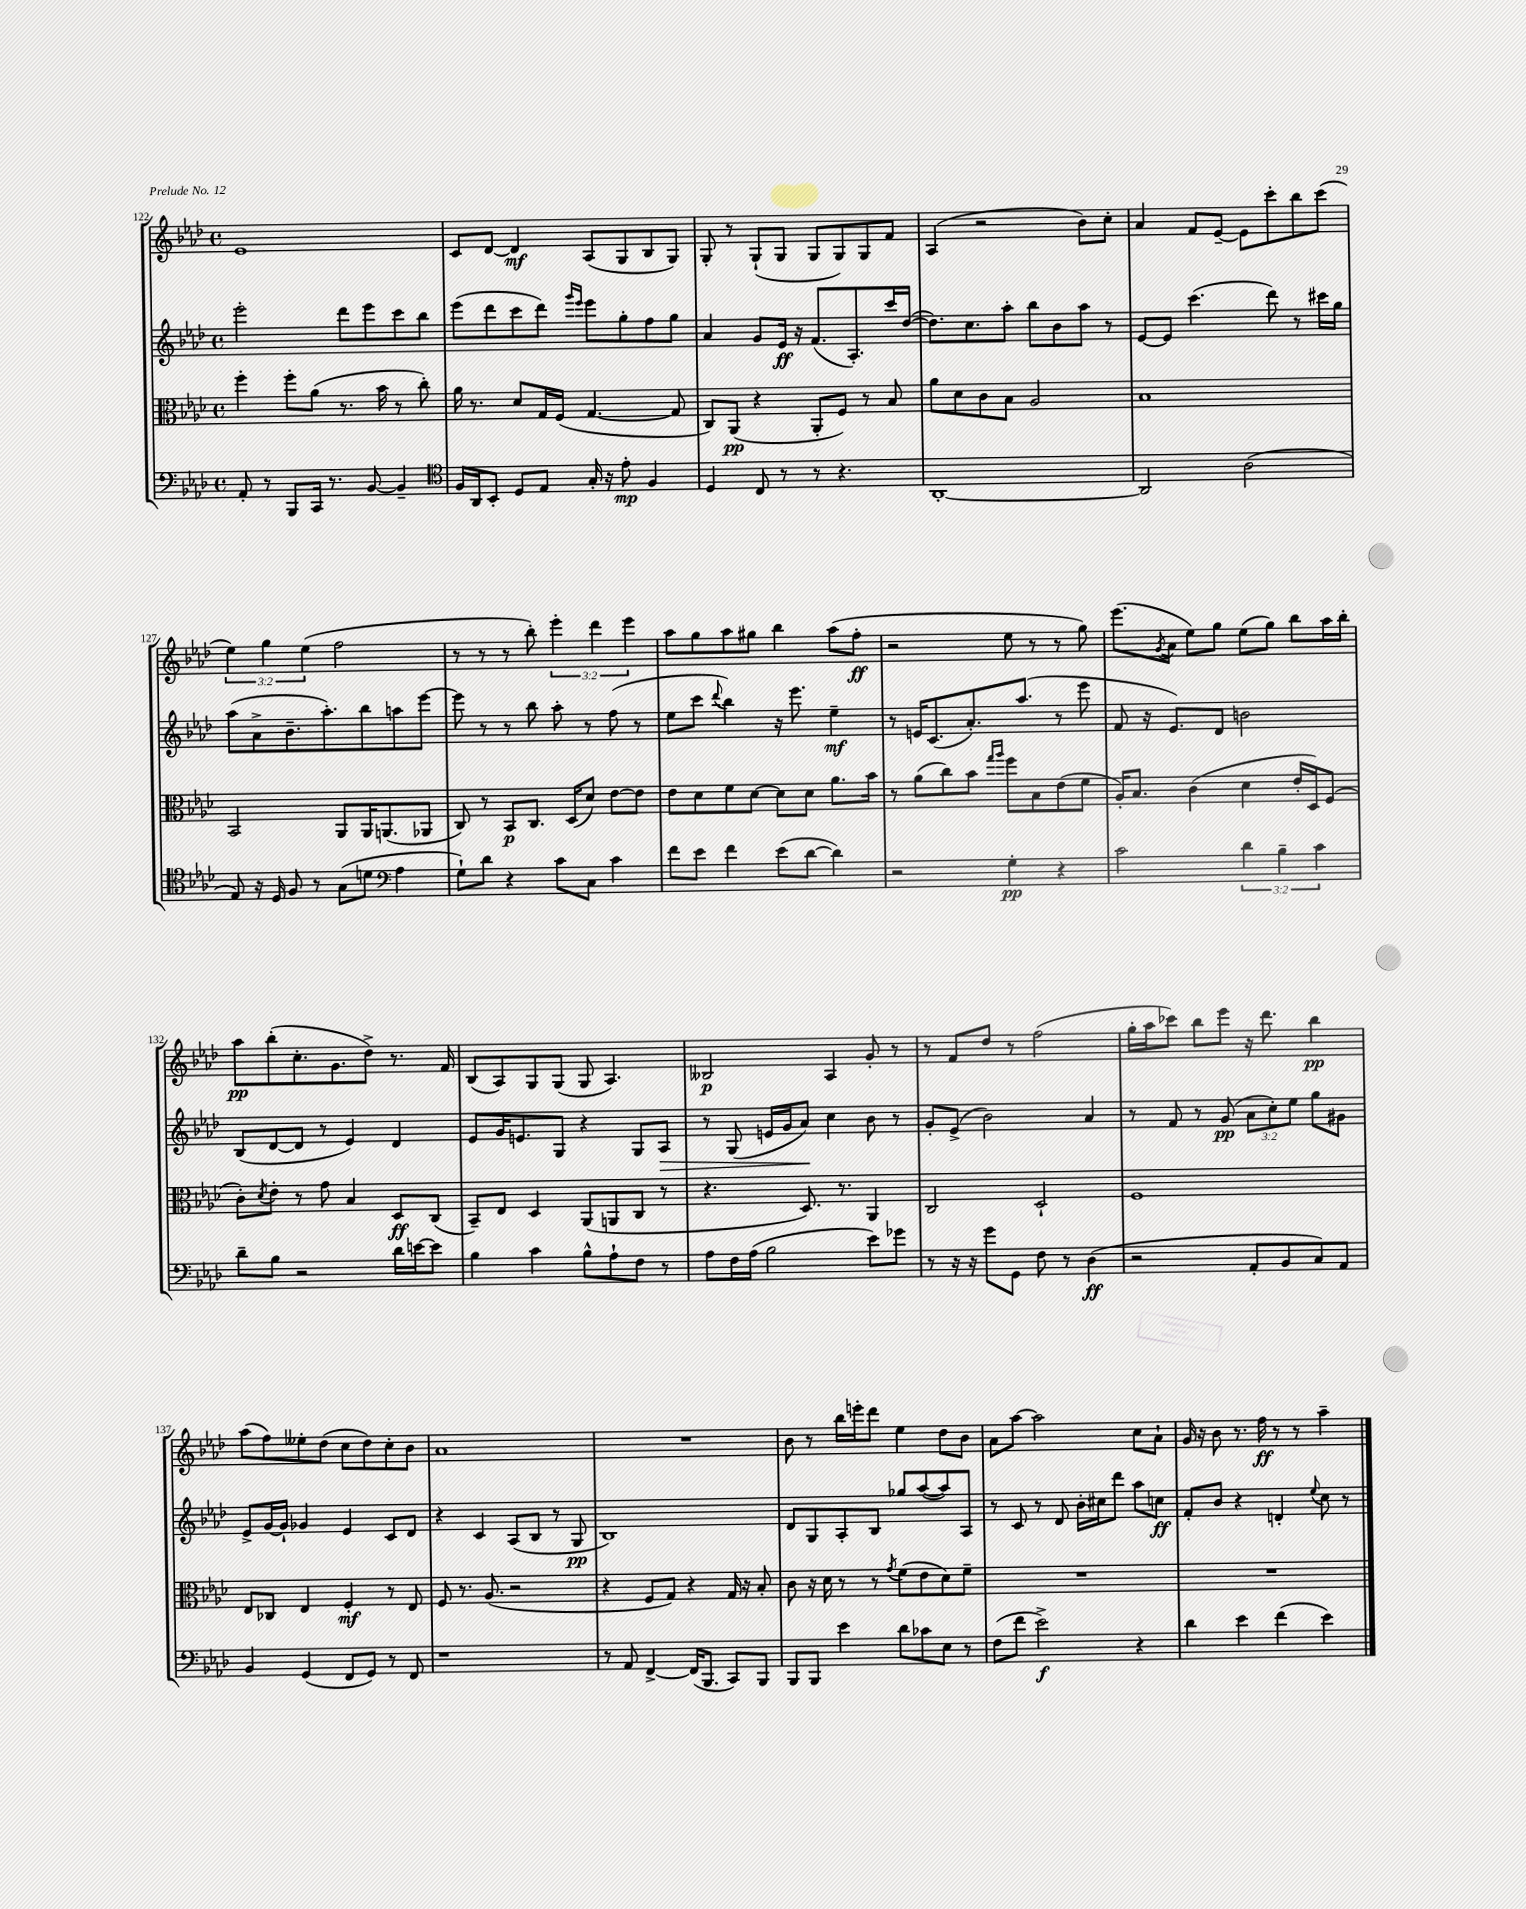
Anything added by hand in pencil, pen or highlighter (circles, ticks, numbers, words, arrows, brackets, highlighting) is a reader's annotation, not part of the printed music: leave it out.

**kern	**dynam	**kern	**dynam	**kern	**dynam	**kern	**dynam
*part4	*part4	*part3	*part3	*part2	*part2	*part1	*part1
*staff4	*staff4	*staff3	*staff3	*staff2	*staff2	*staff1	*staff1
*clefF4	*	*clefC3	*	*clefG2	*	*clefG2	*
*k[b-e-a-d-]	*	*k[b-e-a-d-]	*	*k[b-e-a-d-]	*	*k[b-e-a-d-]	*
*M4/4	*	*M4/4	*	*M4/4	*	*M4/4	*
*met(c)	*	*met(c)	*	*met(c)	*	*met(c)	*
=122	=122	=122	=122	=122	=122	=122	=122
8AA-'/	.	4ff'\	.	2eee-'\	.	1e-	.
8r	.	.	.	.	.	.	.
8BBB-/L	.	8ff'\L	.	.	.	.	.
16CC/Jk	.	(8a-\J	.	.	.	.	.
8.r	.	.	.	.	.	.	.
.	.	8.r	.	8ddd-\L	.	.	.
[8BB-/	.	.	.	8eee-\	.	.	.
.	.	16b-\	.	.	.	.	.
4BB-~/]	.	8r	.	8ccc\	.	.	.
.	.	8cc'\)	.	8bb-\J	.	.	.
=123	=123	=123	=123	=123	=123	=123	=123
*clefC4	*	*	*	*	*	*	*
16F/LL	.	16a-\	.	(8eee-\L	.	8c/L	.
16AA-/J	.	8.r	.	.	.	.	.
8BB-'/J	.	.	.	8ddd-\	.	[8d-/J	.
8D-/L	.	8d-/L	.	8ccc\	.	4d-/]	mf
8E-/J	.	16G/L	.	8ddd-\J)	.	.	.
.	.	(16F/JJ	.	.	.	.	.
.	.	.	.	16qqggg/LL	.	.	.
.	.	.	.	16qqeee-/JJ	.	.	.
16G'/	.	[4.G/	.	8eee-\L	.	(8A-/L	.
16r	.	.	.	.	.	.	.
8e-'\	mp	.	.	8gg'\	.	8G/	.
4F/	.	.	.	8ff\	.	8B-/	.
.	.	8G/]	.	8gg\J	.	8G/J)	.
=124	=124	=124	=124	=124	=124	=124	=124
4D-/	.	8C/L)	.	4a-/	.	8G'/	.
.	.	(8AA-/J	pp	.	.	8r	.
8C/	.	4r	.	8g/L	.	(8G`/L	.
8r	.	.	.	16e-/Jk	ff	8G/J	.
.	.	.	.	16r	.	.	.
8r	.	8AA-'/L	.	(8.f/L	.	8G/L	.
4.r	.	8F/J)	.	.	.	8G/)	.
.	.	.	.	8.A-'/)	.	.	.
.	.	8r	.	.	.	8G/	.
.	.	8B-/	.	16ccc/L	.	8f/J	.
.	.	.	.	([16dd-/JJ	.	.	.
=125	=125	=125	=125	=125	=125	=125	=125
[1AA-'	.	8a-\L	.	8.dd-\L])	.	(4A-/	.
.	.	8d-\	.	.	.	.	.
.	.	.	.	8.cc\	.	.	.
.	.	8c\	.	.	.	2r	.
.	.	8B-\J	.	8aa-'\J	.	.	.
.	.	2A-/	.	8bb-\L	.	.	.
.	.	.	.	8b-\	.	.	.
.	.	.	.	8aa-\J	.	8b-\L)	.
.	.	.	.	8r	.	8cc'\J	.
=126	=126	=126	=126	=126	=126	=126	=126
2AA-/]	.	1B-	.	[8e-/L	.	4a-/	.
.	.	.	.	8e-/J]	.	.	.
.	.	.	.	(4.ccc\	.	8f/L	.
.	.	.	.	.	.	[8e-~/J	.
(2A-\	.	.	.	.	.	8e-\L]	.
.	.	.	.	8ddd-\)	.	8ccc'\	.
.	.	.	.	8r	.	8bb-\	.
.	.	.	.	16ccc#X\LL	.	(8ccc\J	.
.	.	.	.	16gg\JJ	.	.	.
!!LO:LB:g=z
=127	=127	=127	=127	=127	=127	=127	=127
8E-/)	.	2BB-/	.	(8aa-\L	.	6ee-\)	.
16r	.	.	.	8a-^\	.	.	.
.	.	.	.	.	.	6gg\	.
16D-/	.	.	.	.	.	.	.
8F/	.	.	.	8.b-~\	.	.	.
.	.	.	.	.	.	(6ee-\	.
8r	.	.	.	.	.	.	.
.	.	.	.	8.aa-'\)	.	.	.
(8G\L	.	8AA-/L	.	.	.	2ff\	.
8dn\J	.	16AA-/K	.	8bb-\	.	.	.
.	.	(8.AAn/	.	.	.	.	.
*clefF4	*	*	*	*	*	*	*
4A-\	.	.	.	8aan\	.	.	.
.	.	8AA-X/J	.	[8eee-\J	.	.	.
=128	=128	=128	=128	=128	=128	=128	=128
8G`\L)	.	8C/)	.	8eee-\]	.	8r	.
8d-\J	.	8r	.	8r	.	8r	.
4r	.	8BB-/L	p	8r	.	8r	.
.	.	8.C/J	.	8bb-\	.	8bb-'\)	.
8c\L	.	.	.	8aa-'\	.	6eee-'\	.
.	.	(16D-/KL	.	.	.	.	.
8C\J	.	8d-/J)	.	8r	.	.	.
.	.	.	.	.	.	6ddd-\	.
4c\	.	[8e-\L	.	(8ff\	.	.	.
.	.	.	.	.	.	6eee-\	.
.	.	8e-\J]	.	8r	.	.	.
=129	=129	=129	=129	=129	=129	=129	=129
8f\L	.	8e-\L	.	8ee-\L	.	8aa-\L	.
8e-\J	.	8d-\	.	8ccc\J	.	8gg\	.
.	.	.	.	8qqddd-/	.	.	.
4f\	.	8f\	.	4bb-\)	.	8aa-\	.
.	.	[8d-\J	.	.	.	8gg#X\J	.
(8e-\L	.	8d-\L]	.	16r	.	4bb-\	.
.	.	.	.	8.eee-\	.	.	.
[8d-\J	.	8d-\J	.	.	.	.	.
4d-\])	.	8.a-\L	.	4ee-~\	mf	(8aa-\L	.
.	.	.	.	.	.	8ff'\J	ff
.	.	16b-\Jk	.	.	.	.	.
=130	=130	=130	=130	=130	=130	=130	=130
2r	.	8r	.	8r	.	2r	.
.	.	(8a-\L	.	16en/KL	.	.	.
.	.	.	.	(8.c/	.	.	.
.	.	8cc\)	.	.	.	.	.
.	.	8b-\J	.	8.a-'/)	.	.	.
.	.	16qqgg/LL	.	.	.	.	.
.	.	16qqaa-/JJ	.	.	.	.	.
4G'\	pp	8ff\L	.	.	.	8ee-\	.
.	.	.	.	(8.aa-/J	.	.	.
.	.	8B-\	.	.	.	8r	.
4r	.	(8e-\	.	8r	.	8r	.
.	.	8f\J	.	8eee-\	.	8gg\)	.
=131	=131	=131	=131	=131	=131	=131	=131
2c\	.	16A-'/KL)	.	8f/	.	(8.eee-\L	.
.	.	8.B-/J	.	.	.	.	.
.	.	.	.	16r	.	.	.
.	.	.	.	.	.	8qg/	.
.	.	.	.	8.e-/L)	.	16a-\Jk	.
.	.	(4c\	.	.	.	8ee-\L)	.
.	.	.	.	8d-/J	.	8gg\J	.
6d-\	.	4d-\	.	2bn\	.	(8ee-\L	.
.	.	.	.	.	.	8gg\J)	.
6B-~\	.	.	.	.	.	.	.
.	.	16e-'/LL	.	.	.	8bb-\L	.
.	.	16D-/J)	.	.	.	.	.
6c\	.	.	.	.	.	.	.
.	.	(8F/J	.	.	.	16aa-\L	.
.	.	.	.	.	.	16bb-'\JJ	.
!!LO:LB:g=z
=132	=132	=132	=132	=132	=132	=132	=132
8d-~\L	.	8c'\L)	.	(8B-/L	.	8aa-\L	pp
.	.	8qd-/	.	.	.	.	.
8B-\J	.	8e-'\J	.	[8d-/	.	(8bb-'\	.
2r	.	8r	.	8d-/J]	.	8.cc'\	.
.	.	8g\	.	8r	.	.	.
.	.	.	.	.	.	8.g\	.
.	.	4B-/	.	4e-/)	.	.	.
.	.	.	.	.	.	8dd-^\J)	.
16d-\LL	.	8D-/L	ff	4d-/	.	8.r	.
[16en\J	.	.	.	.	.	.	.
8e\J]	.	(8C/J	.	.	.	.	.
.	.	.	.	.	.	16f/	.
=133	=133	=133	=133	=133	=133	=133	=133
4B-\	.	8BB-~/L)	.	8e-/L	.	(8B-/L	.
.	.	8E-/J	.	16g/K	.	8A-/)	.
.	.	.	.	8.en/	.	.	.
4c\	.	4D-/	.	.	.	8G/	.
.	.	.	.	8G/J	.	(8G/J	.
8B-^^\L	.	(8AA-/L	.	4r	.	8G/	.
8A-`\	.	8AAn/	.	.	.	4.A-/)	.
8F\J	.	8C/J	.	8G/L	.	.	.
!	!	!	!	!	!LO:HP:b	!	!
8r	.	8r	.	8A-/J	>	.	.
=134	=134	=134	=134	=134	=134	=134	=134
8A-\L	.	4.r	.	8r	.	2B--X/	p
16F\L	.	.	.	(8G/	.	.	.
(16A-\JJ	.	.	.	.	.	.	.
2B-\	.	.	.	16en/LL	.	.	.
.	.	.	.	16g/J	.	.	.
.	.	8.D-/)	.	8a-/J)	.	.	.
.	.	.	.	4cc\	]	4A-/	.
.	.	8.r	.	.	.	.	.
8e-\L)	.	4AA-/	.	8b-\	.	8g'/	.
8g-X\J	.	.	.	8r	.	8r	.
=135	=135	=135	=135	=135	=135	=135	=135
8r	.	2C/	.	8g'/L	.	8r	.
16r	.	.	.	(8e-^/J	.	8f/L	.
16r	.	.	.	.	.	.	.
8g\L	.	.	.	2b-\)	.	8dd-/J	.
8GG\J	.	.	.	.	.	8r	.
8F\	.	2D-`/	.	.	.	(2ff\	.
8r	.	.	.	.	.	.	.
(4D-\	ff	.	.	4a-/	.	.	.
=136	=136	=136	=136	=136	=136	=136	=136
2r	.	1F	.	8r	.	16gg'\LL	.
.	.	.	.	.	.	16aa-\J	.
.	.	.	.	8f/	.	8ccc-X\J)	.
.	.	.	.	8r	.	8bb-\L	.
.	.	.	.	(8g/	pp	8eee-\J	.
8AA-'/L	.	.	.	12a-\L	.	16r	.
.	.	.	.	.	.	8.ddd-\	.
.	.	.	.	12cc'\)	.	.	.
8BB-/	.	.	.	.	.	.	.
.	.	.	.	12ee-\J	.	.	.
8C/)	.	.	.	8gg\L	.	4bb-\	pp
8AA-/J	.	.	.	8g#X\J	.	.	.
!!LO:LB:g=z
=137	=137	=137	=137	=137	=137	=137	=137
4BB-/	.	8E-/L	.	8e-^/L	.	(8aa-\L	.
.	.	8C-X/J	.	[16g/L	.	8ff\)	.
.	.	.	.	16g`/JJ]	.	.	.
(4GG/	.	4E-/	.	4g-X/	.	8ee--X'\	.
.	.	.	.	.	.	(8dd-\J	.
8FF/L	.	4F'/	mf	4e-/	.	8cc\L	.
8GG/J)	.	.	.	.	.	8dd-\)	.
8r	.	8r	.	8c/L	.	8cc'\	.
8FF/	.	8E-/	.	8d-/J	.	8b-\J	.
=138	=138	=138	=138	=138	=138	=138	=138
1r	.	8F/	.	4r	.	1a-	.
.	.	8.r	.	.	.	.	.
.	.	.	.	4c/	.	.	.
.	.	(8.A-/	.	.	.	.	.
.	.	2r	.	(8A-/L	.	.	.
.	.	.	.	8B-/J	.	.	.
.	.	.	.	8r	.	.	.
.	.	.	.	8G/	pp	.	.
=139	=139	=139	=139	=139	=139	=139	=139
8r	.	4r	.	1B-)	.	1r	.
8AA-/	.	.	.	.	.	.	.
[4FF^/	.	8F/L	.	.	.	.	.
.	.	8G/J)	.	.	.	.	.
(16FF/KL]	.	4r	.	.	.	.	.
8.BBB-/J	.	.	.	.	.	.	.
8CC/L)	.	16G/	.	.	.	.	.
.	.	16r	.	.	.	.	.
8BBB-/J	.	8B-'/	.	.	.	.	.
=140	=140	=140	=140	=140	=140	=140	=140
8BBB-/L	.	8c\	.	8d-/L	.	8b-\	.
8BBB-/J	.	16r	.	8G/	.	8r	.
.	.	16d-\	.	.	.	.	.
4e-\	.	8r	.	8A-'/	.	16bb-\LL	.
.	.	.	.	.	.	16eeen'\J	.
.	.	8r	.	8B-/J	.	8ddd-\J	.
.	.	8qg/	.	.	.	.	.
8d-\L	.	(8f\L	.	8gg-X/L	.	4ee-\	.
8c-X\	.	8e-\	.	([8aa-/	.	.	.
8E-\J	.	8d-\)	.	8aa-/])	.	8dd-\L	.
8r	.	8f~\J	.	8A-/J	.	8b-\J	.
=141	=141	=141	=141	=141	=141	=141	=141
(8F\L	.	1r	.	8r	.	8a-\L	.
8f\J	.	.	.	8c/	.	[8aa-\J	.
2e-^\)	f	.	.	8r	.	2aa-\]	.
.	.	.	.	8d-/	.	.	.
.	.	.	.	16b-'\LL	.	.	.
.	.	.	.	16cc#X\J	.	.	.
.	.	.	.	8ddd-\J	.	.	.
4r	.	.	.	8aa-\L	.	8cc\L	.
.	.	.	.	8ccn\J	ff	8a-`\J	.
=142	=142	=142	=142	=142	=142	=142	=142
4d-\	.	1r	.	8f'/L	.	16g/	.
.	.	.	.	.	.	16r	.
.	.	.	.	8b-/J	.	8b-\	.
4e-\	.	.	.	4r	.	8.r	.
.	.	.	.	.	.	16ff\	ff
(4f\	.	.	.	4dn'/	.	8r	.
.	.	.	.	.	.	8r	.
.	.	.	.	8qqee-/	.	.	.
4e-\)	.	.	.	8cc\	.	4aa-~\	.
.	.	.	.	8r	.	.	.
==	==	==	==	==	==	==	==
*-	*-	*-	*-	*-	*-	*-	*-
